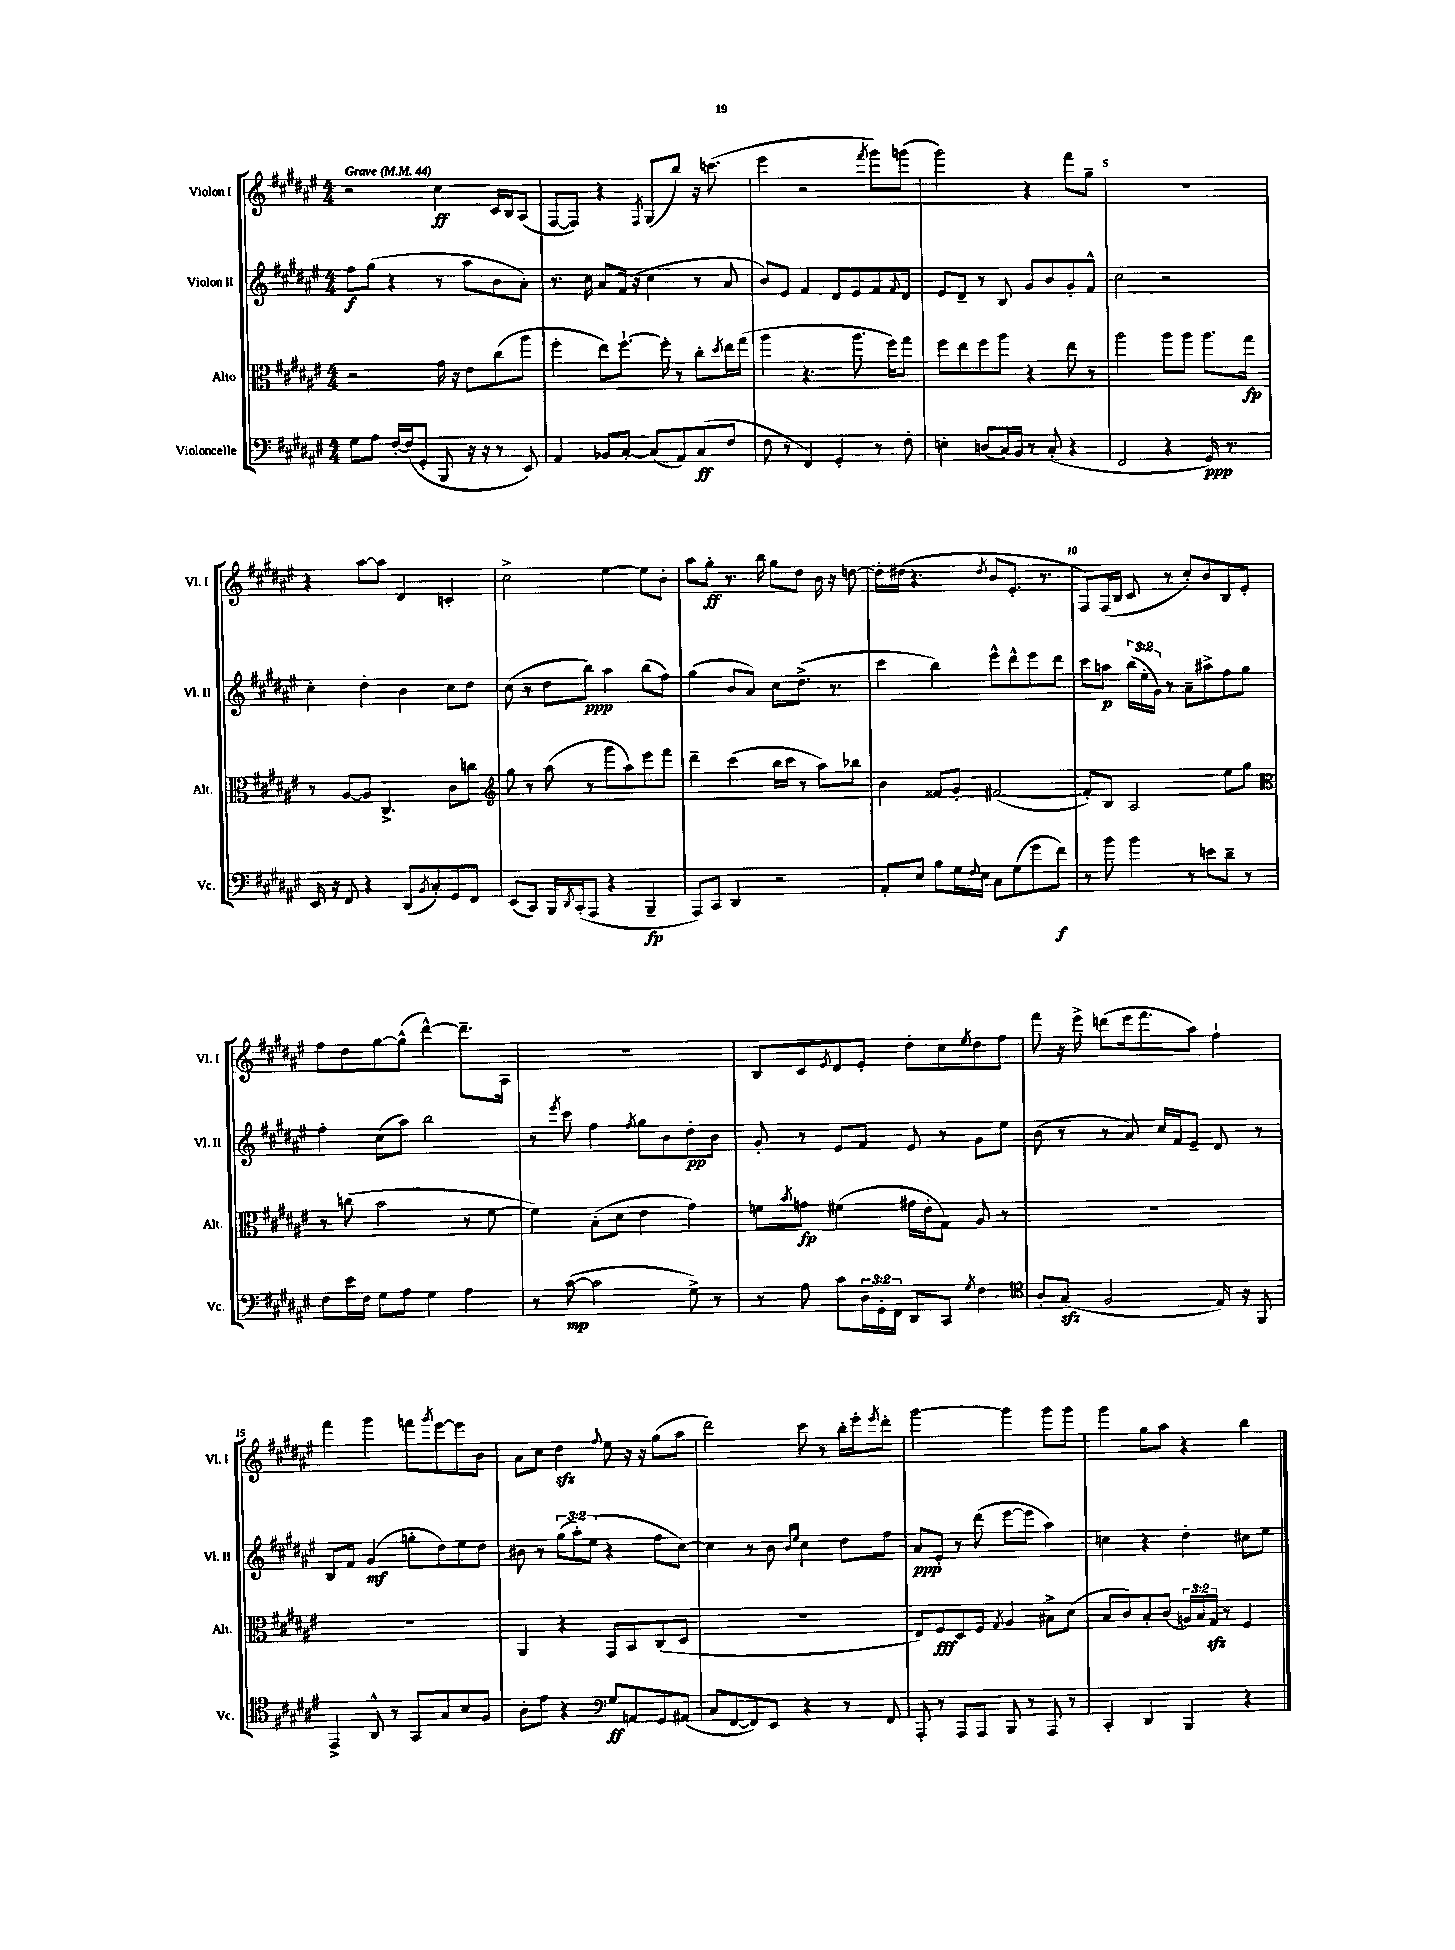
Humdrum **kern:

**kern	**kern	**kern	**kern
*staff4	*staff3	*staff2	*staff1
*clefF4	*clefC3	*clefG2	*clefG2
*k[f#c#g#d#a#e#]	*k[f#c#g#d#a#e#]	*k[f#c#g#d#a#e#]	*k[f#c#g#d#a#e#]
*M4/4	*M4/4	*M4/4	*M4/4
*MM44	*MM44	*MM44	*MM44
8G#\L	2r	8ff#\L	2r
8A#\J	.	(8gg#\J	.
[16F#'/LL	.	4r	.
(16F#/]J	.	.	.
8GG#'/J	.	.	.
8BBB/	16g#\	8r	4cc#\
.	16r	.	.
16r	8e#\L	8aa#\L	.
16r	.	.	.
8r	(8cc#\	8b\	16c#/LL
.	.	.	16B/J
8EE#/)	8aa#\J	8a#'\J)	(8A#/J
=	=	=	=
4AA#/	4ff#'\	8.r	[8F#/L
.	.	.	8F#/]J)
.	.	16cc#\	.
8BB-/L	8ee#\L)	8a#/L	4r
[8C#'/J	[8.ff#`\J	(16f#/Jk	.
.	.	16r	.
.	.	.	8qF#/
(8C#/]L	.	4cc#\	(8G#/L
.	16ff#'\]	.	.
8AA#/)	8r	.	8bb/J)
(8C#/	8cc#'\L	8r	16r
.	.	.	(8.ccc\
.	8qdd#/	.	.
8F#/J	16ee#\L	8a#/	.
.	(16gg#\JJ	.	.
=	=	=	=
8F#\	4aa#\	8b/L)	4eee#\
8r	.	8e#/J	.
4FF#/)	4.r	4f#/	2r
4GG#'/	.	8d#/L	.
.	8.aa#\	8e#/	.
.	.	.	8qfff#/
8r	.	8f#/	8ggg#\L)
.	16ff#\LK)	.	.
.	.	8qqf#/	.
8F#'\	8gg#\J	8d#/J	(8ggg\J
=	=	=	=
4E'\	8ff#\L	8e#/L	2ggg#\)
.	8ee#\	8d#~/J	.
(8D/L	8ff#\	8r	.
16C#/L)	8aa#\J	8B/	.
16BB/JJ	.	.	.
8r	4r	8g#/L	4r
(8C#'/	.	8b/	.
4r	8ee#\	8g#'/	8fff#\L
.	8r	8f#^^/J	8gg#~\J
=	=	=	=
2FF#/	2aa#\	2cc#\	1r
4r	8aa#\L	2r	.
.	8aa#\J	.	.
16GG#/)	8.aa#\L	.	.
8.r	.	.	.
.	16gg#\Jk	.	.
=	=	=	=
16EE#/	8r	4cc#'\	4r
16r	.	.	.
8FF#/	[8A#/L	.	.
4r	8A#/]J	4dd#'\	[8aa#\L
.	4.C#^/	.	8aa#\]J
(8DD#/L	.	4b\	4d#/
8qBB/	.	.	.
8C#'/)	.	.	.
8GG#/	8c#\L	8cc#\L	4c'/
8FF#/J	8cc\J	8dd#\J	.
=	=	=	=
*	*clefG2	*	*
(8EE#/L	8gg#\	(8cc#\	2cc#^\
8CC#/J)	8r	8r	.
16BBB/LL	(8aa#\	8dd#\L	.
8qDD#/	.	.	.
(16CC#'/J	.	.	.
8AAA#/J	8r	8bb\J)	.
4r	8ggg#\L	4aa#\	[4ee#\
.	8aa#\)	.	.
4BBB~/	8eee#\	(8bb\L	8ee#\]L
.	8fff#\J	8ff#\J)	8b'\J
=	=	=	=
8AAA#/L)	4ddd#~\	(4gg#\	8aa#\L
8CC#/J	.	.	8gg#'\J
4DD#/	(4ccc#\	8b/L	8.r
.	.	8a#/J)	.
.	.	.	16bb\
2r	16bb\LL	8cc#\L	8gg#\L
.	16ccc#\JJ	.	.
.	8r	(8.dd#^\J	8dd#\J
.	8aa#\L)	.	16b\
.	.	8.r	16r
.	8bb-\J	.	[8dd\
=	=	=	=
8AA#'/L	4b\	4ccc#\	16dd'\]LL
.	.	.	(16dd#\JJ
8E#/J	.	.	4.r
8B\L	8f##/L	4bb\)	.
16G#\L	8g#'/J	.	.
8qqF#/	.	.	.
16E#\JJ	.	.	.
.	.	.	8qdd#/
8C#\L	([2f#/	8eee#^^\L	8b/L
(8G#\	.	8ddd#^^\	8.e#'/J
8g#\	.	8eee#\	.
.	.	.	8.r
8f#\J)	.	8ddd#\J	.
=	=	=	=
8r	8f#'/]L)	8ccc#\L	8F#/L)
8b\	8B/J	8aa\J	(16F#/L
.	.	.	16B/JJ
4b\	2A#/	(24bb\LL	8c#/
.	.	24ee#'\	.
.	.	24g#\JJ)	.
.	.	8r	8r
8r	.	8a#~\L	8cc#'/L)
8e\L	.	8aa#^\	8b/
8d#~\J	8ee#\L	8ff#\	8B/
8r	8gg#\J	8gg#\J	8e#'/J
=	=	=	=
*	*clefC3	*	*
8F#\L	8r	4ff#'\	8ff#\L
16e#\L	(8cc\	.	8dd#\
16F#\JJ	.	.	.
8G#\L	2b\	(8cc#\L	[8gg#\
8A#\J	.	8aa#\J)	(8gg#^^\]J
4G#\	.	2bb\	[4ddd#^^\)
4A#\	8r	.	8.ddd#~\]L
.	[8f#\	.	.
.	.	.	16A#\Jk
=	=	=	=
8r	4f#\])	8r	1r
.	.	8qeee#/	.
([8c#\	.	8ccc#\	.
2c#\]	(8B'\L	4ff#\	.
.	8d#\J	.	.
.	.	8qff#/	.
.	4e#\	8gg#\L	.
.	.	8b\	.
8G#^\)	4g#\)	8dd#'\	.
8r	.	8b\J	.
=	=	=	=
8r	8f\L	8g#'/	8B/L
.	8qb/	.	.
8A#\	8g\J	8r	8c#/
.	.	.	8qe#/
8c#\L	(4f#\	8e#/L	8d#/
24D#\L	.	8f#/J	8e#'/J
24GG#'\	.	.	.
24FF#\JJ	.	.	.
8DD#/L	16g#\LL	8e#/	8dd#'\L
.	16e#'\J	.	.
8CC#/J	8G#\J)	8r	8cc#\
8qG#/	.	.	8qee#/
4F#\	8A#/	8g#\L	8dd#\
.	8r	8ee#\J	8ff#\J
=	=	=	=
*clefC4	*	*	*
8A#'/L	1r	(8b\	8fff#\
(8G#/J	.	8r	16r
.	.	.	16eee#^\
2F#/	.	8r	(8ddd\L
.	.	8a#/)	16eee#\k
.	.	.	8.fff#\
.	.	16cc#/LL	.
.	.	16f#/J	.
.	.	8e#~/J	8aa#\J)
16E#/)	.	8d#/	4ff#`\
16r	.	.	.
8FF#/	.	8r	.
=	=	=	=
4EE#^/	1r	8B/L	4fff#\
.	.	8f#/J	.
8AA#^^/	.	(4g#/	4ggg#\
8r	.	.	.
8GG#/L	.	8gg'\L	8fff\L
.	.	.	8qggg#/
8G#/	.	8dd#\)	[8eee#\
8B/	.	8ee#\	8eee#\]
8F#/J	.	8dd#\J	8b\J
=	=	=	=
8A#'\L	4AA#/	8b#\	8a#\L
8e#\J	.	8r	8cc#\J
4r	4r	(12gg#\L	4dd#\
.	.	12aa#'\)	.
.	.	(12ee#\J	.
*clefF4	*	*	*
.	.	.	8qqff#/
8G#/L	8GG#/L	4r	8ee#\
8AA/	8BB/	.	16r
.	.	.	16r
8GG#/	(8C#/	8ff#\L	(8gg#\L
(8AA#/J	8D#/J	[8cc#\J)	8aa#\J
=	=	=	=
8C#/L	1r	4cc#\]	2ddd#\)
[8FF#/	.	.	.
8FF#/])	.	8r	.
8EE#/J	.	8b\	.
.	.	16qqb/LL	.
.	.	16qqee#/JJ	.
4r	.	4cc#\	8ccc#\
.	.	.	8r
8r	.	8dd#\L	16bb'\LL
.	.	.	16eee#'\J
.	.	.	8qeee#/
8FF#/	.	8ff#\J	8ddd#'\J
=	=	=	=
8AAA#'/	8E#/L)	8a#/L	[2ggg#\
8r	8F#/	8e#'/J	.
8AAA#/L	8D#/	8r	.
8AAA#/J	8F#/J	(8ddd#\	.
.	8qG#/	.	.
8BBB/	4A#/	[8eee#\L	4ggg#\]
8r	.	8eee#\]J	.
8AAA#/	8B#^\L	4aa#\)	8ggg#\L
8r	(8d#\J	.	8ggg#\J
=	=	=	=
4CC#'/	8B/L	4cc\	4ggg#\
.	8c#/)	.	.
4DD#/	8B'/	4r	8gg#\L
.	(8c#/J	.	8aa#\J
4BBB/	24A/LL)	4dd#'\	4r
.	24B/	.	.
.	24G#/JJ	.	.
.	8r	.	.
4r	4F#/	8cc#\L	4bb\
.	.	8ee#\J	.
==	==	==	==
*-	*-	*-	*-
